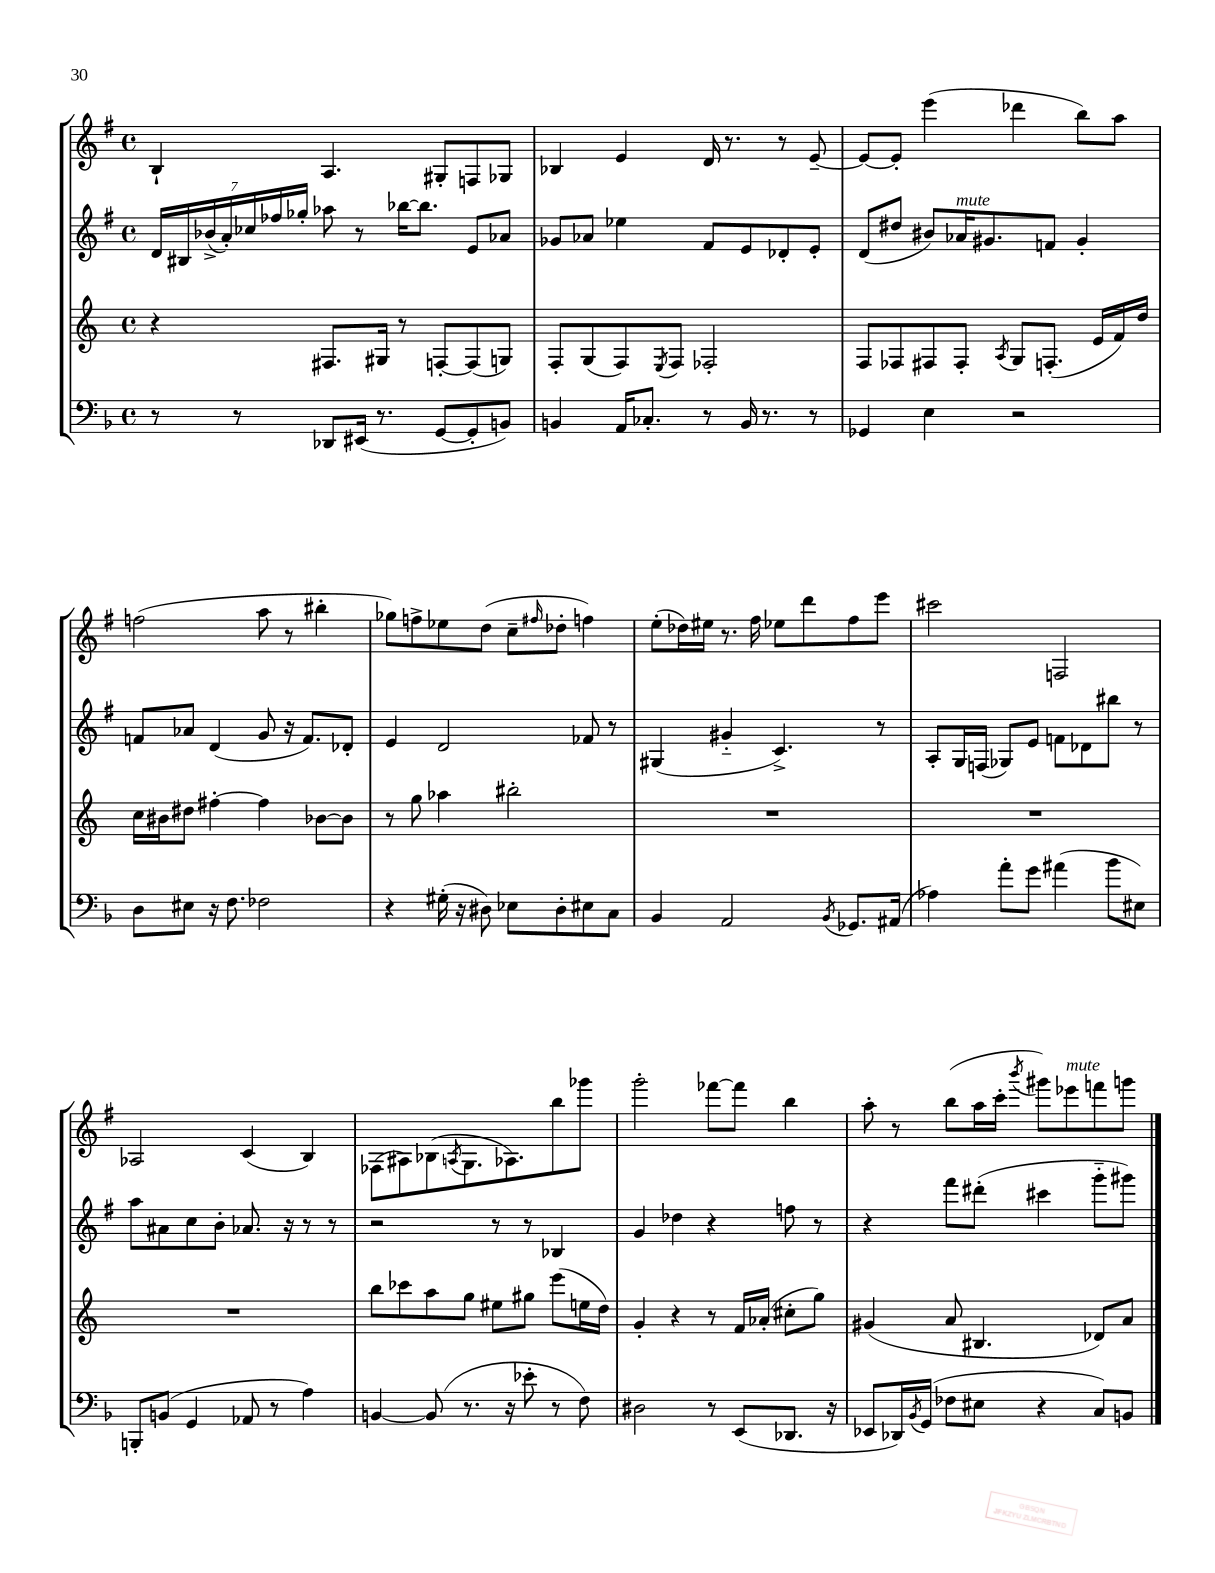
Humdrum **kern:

**kern	**kern	**kern	**kern
*staff4	*staff3	*staff2	*staff1
*clefF4	*clefG2	*clefG2	*clefG2
*k[b-]	*k[]	*k[f#]	*k[f#]
*M4/4	*M4/4	*M4/4	*M4/4
*met(c)	*met(c)	*met(c)	*met(c)
8r	4r	28d	4B`
.	.	28B#	.
.	.	(28b-^	.
.	.	28a')	.
8r	.	.	.
.	.	28cc-	.
.	.	28ff-	.
.	.	28gg-'	.
8DD-	8.F#	8aa-	4.A
(16EE#	.	8r	.
8.r	16G#	.	.
.	8r	[16bb-	.
.	.	8.bb-]	.
[8GG	[8F'	.	8G#'
8GG']	(8F]	8e	8F
8BB)	8G)	8a-	8G-
=	=	=	=
4BB	8F'	8g-	4B-
.	(8G	8a-	.
16AA	8F)	4ee-	4e
8.C-'	.	.	.
.	8qE	.	.
.	8F	.	.
8r	2F-'	8f#	16d
.	.	.	8.r
16BB	.	8e	.
8.r	.	.	.
.	.	8d-'	8r
8r	.	8e'	[8e~
=	=	=	=
4GG-	8F	(8d	8e_
.	8F-	8dd#	8e']
4E	8F#	8b#)	(4eee
.	8F#'	16a-	.
.	.	8.g#	.
.	8qA	.	.
2r	8G	.	4ddd-
.	(8.F'	8f	.
.	.	4g#'	8bb)
.	16e	.	.
.	16f)	.	8aa
.	16dd	.	.
=	=	=	=
8D	16cc	8f	(2ff
.	16b#	.	.
8E#	8dd#	8a-	.
16r	[4ff#'	(4d	.
8.F	.	.	.
2F-	4ff#]	8g	8aa
.	.	16r	8r
.	.	8.f)	.
.	[8b-	.	4bb#'
.	8b-]	8d-'	.
=	=	=	=
4r	8r	4e	8gg-)
.	8gg	.	8ff^
(16G#'	4aa-	2d	8ee-
16r	.	.	.
8D#)	.	.	(8dd
8E-	2bb#'	.	8cc~
.	.	.	16qqff#
8D#'	.	.	8dd-'
8E#	.	8f-	4ff)
8C	.	8r	.
=	=	=	=
4BB-	1r	(4G#	(8ee'
.	.	.	16dd-)
.	.	.	16ee#
2AA	.	4g#'~	8.r
.	.	.	16ff#
.	.	4.c^)	8ee-
.	.	.	8ddd
8qBB-	.	.	.
8.GG-	.	.	8ff#
.	.	8r	8eee
(16AA#	.	.	.
=	=	=	=
4A-)	1r	8A'	2ccc#
.	.	16G	.
.	.	(16F	.
8a'	.	8G-)	.
8g	.	8e	.
(4a#	.	8f	2F
.	.	8d-	.
8b-	.	8bb#	.
8E#)	.	8r	.
=	=	=	=
8BBB'	1r	8aa	2A-
(8BB	.	8a#	.
4GG	.	8cc	.
.	.	8b'	.
8AA-	.	8.a-	(4c
8r	.	.	.
.	.	16r	.
4A)	.	8r	4B)
.	.	8r	.
=	=	=	=
[4BB	8bb	2r	(8F-
.	8ccc-	.	8A#)
(8BB]	8aa	.	(8B-
.	.	.	8qA
8.r	8gg	.	8.G
.	8ee#	8r	.
16r	.	.	8.A-)
8e-'	8gg#	8r	.
8r	(8eee	4B-	8bb
8F)	16ee	.	8ggg-
.	16dd)	.	.
=	=	=	=
2D#	4g'	4g	2ggg'
.	4r	4dd-	.
8r	8r	4r	[8fff-
(8EE	16f	.	8fff-]
.	(16a-'	.	.
8.DD-	8cc#'	8ff	4bb
.	8gg)	8r	.
16r	.	.	.
=	=	=	=
8EE-	(4g#	4r	8aa'
16DD-)	.	.	8r
8qBB-	.	.	.
(16GG	.	.	.
8F-	8a	8fff#	(8bb
8E#	4.B#	(8ddd#'	16aa
.	.	.	16ccc'
.	.	.	8qbbb
4r	.	4ccc#	8ggg#)
.	.	.	8eee-
8C)	8d-)	8ggg'~	8fff
8BB	8a	8ggg#)	8ggg
==	==	==	==
*-	*-	*-	*-
